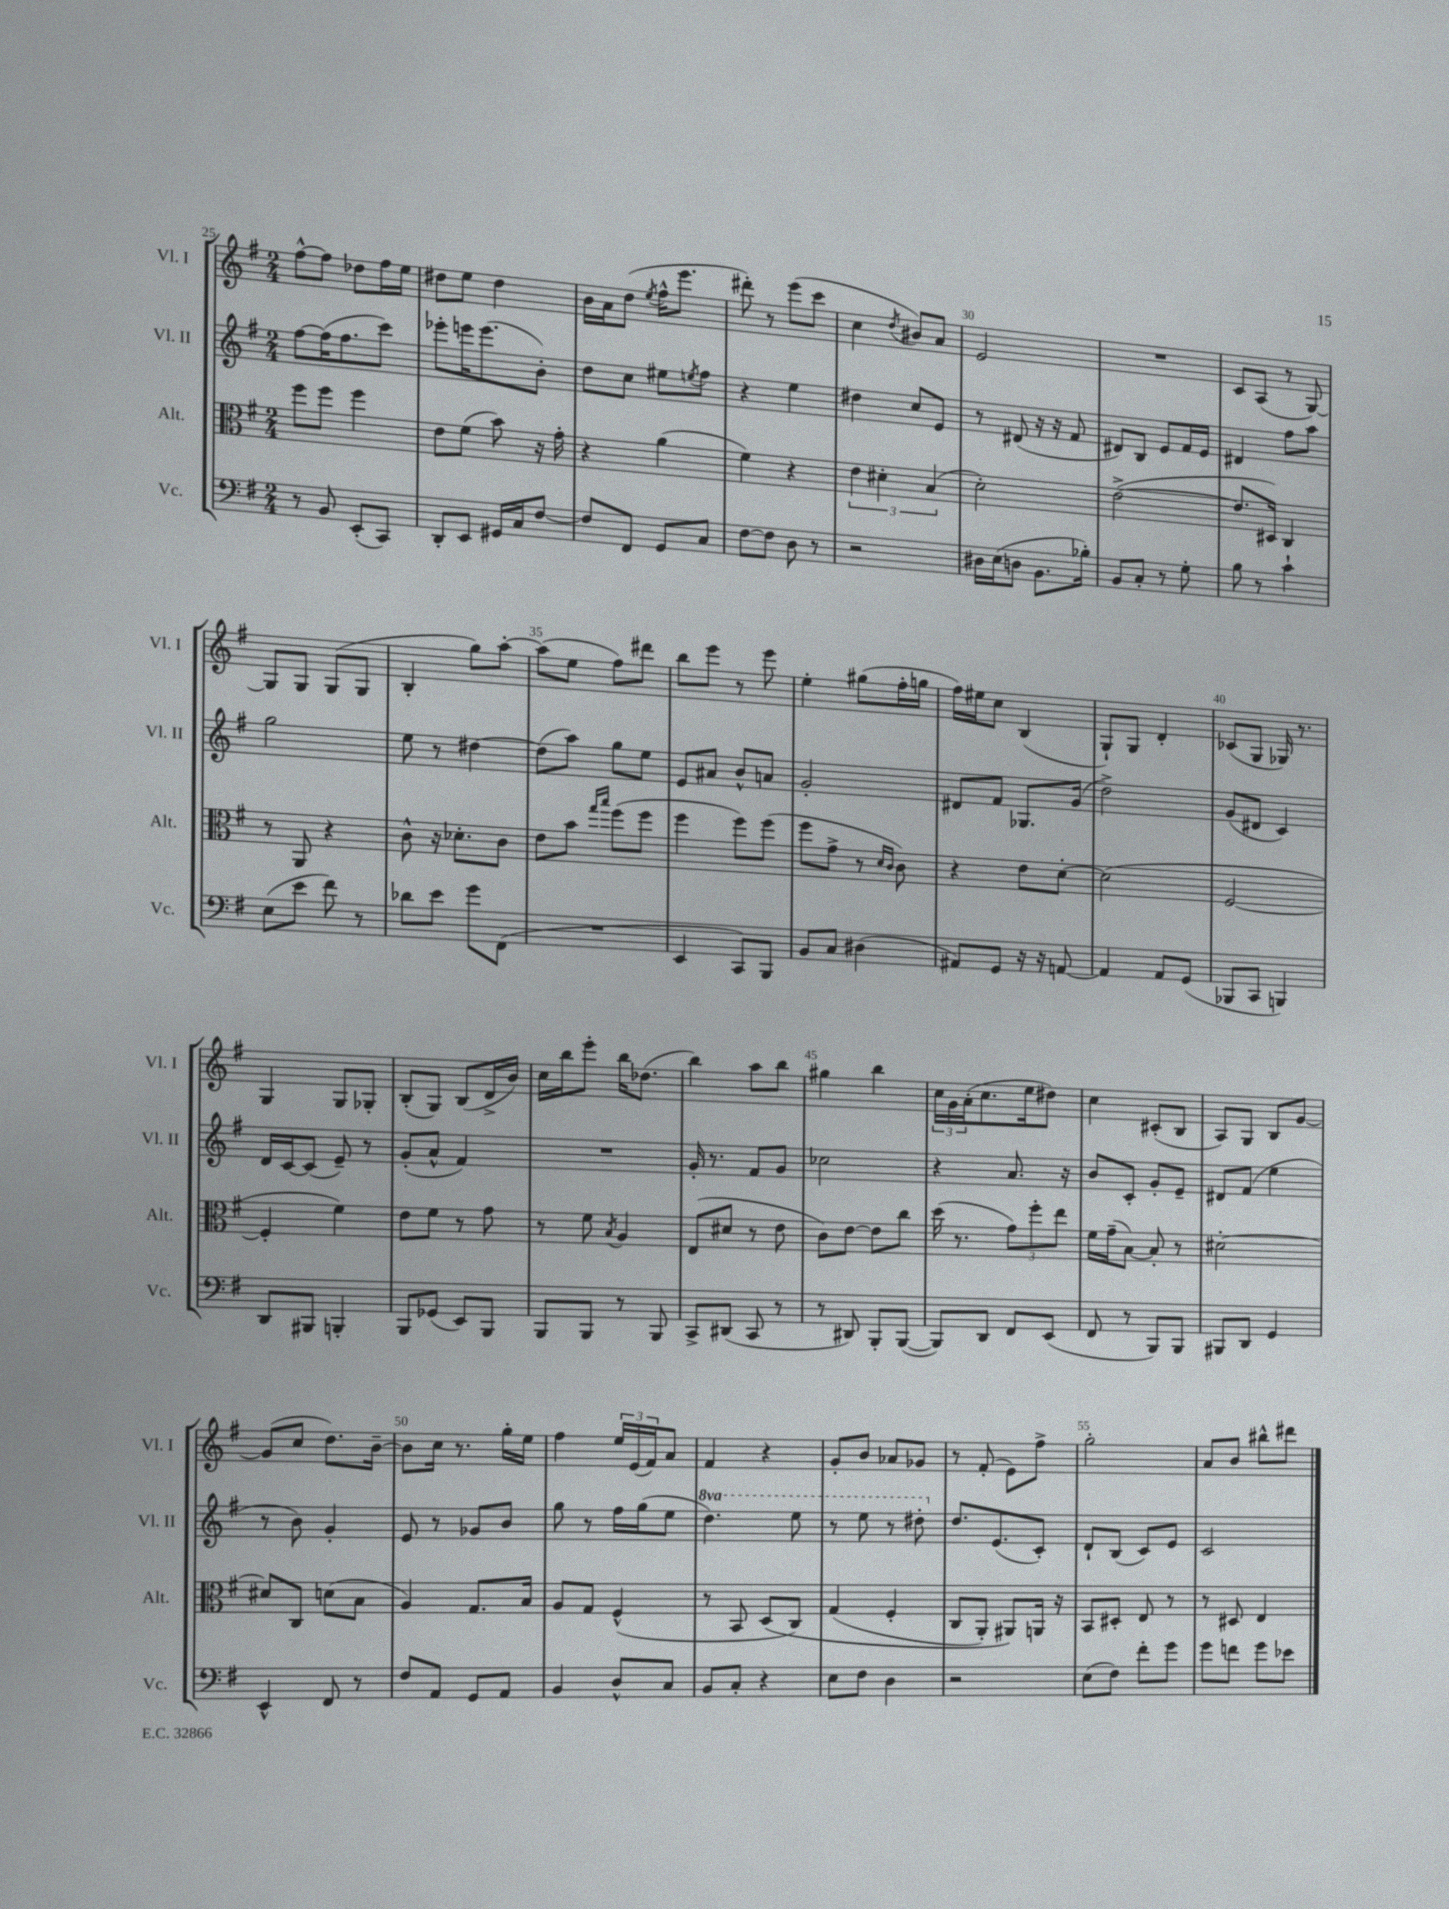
<<
\new StaffGroup <<
\new Staff = "s0" \with { instrumentName = "Vl. I" shortInstrumentName = "Vl. I" } {
    \clef treble \key g \major \numericTimeSignature \time 2/4
    fis''8~-^ fis''8 des''8 fis''16 e''16 |
    dis''8 e''8 dis''4 |
    b'16 a'16 d''8( \acciaccatura { e''8 } fis''16-^ e'''8. |
    dis'''8-.) r8 e'''8( c'''8 |
    c''4 \acciaccatura { d''8 } bis'8) a'8 |
    e'2 |
    R2 |
    c'8 a8( r8 g8~) |
    g8 g8 g8( g8 |
    b4-. g''8) a''8~-. |
    a''8( e''8 fis''8) dis'''8 |
    b''8 e'''8 r8 e'''8 |
    e''4-. gis''8( fis''16-. g''16 |
    fis''16) eis''16 c''8 b4( |
    g8-!) g8 d'4-. |
    ces'8( g8 ges16) r8. |
    g4 g8 ges8-. |
    b8-.( g8) b8( d'16-> b'16) |
    c''16 b''16 e'''8-. b''16 des''8.( |
    b''4) a''8 b''8 |
    gis''4 b''4 |
    \tuplet 3/2 { c''16 g'16 a'16-.( } c''8. e''16 dis''8) |
    c''4 cis'8-.( b8 |
    a8) g8 b8 g'8~ |
    g'8( c''8 d''8.) b'16~-- |
    b'8 c''16 r8. g''16-. e''16 |
    fis''4 \tuplet 3/2 { e''16 e'16( fis'16) } a'8 |
    fis'4 r4 |
    g'8-. b'8 aes'8 ges'8 |
    r8 fis'8-.( e'8) fis''8-> |
    g''2-. |
    a'8 b'8 bis''8-^ dis'''8 \bar "|." |
}
\new Staff = "s1" \with { instrumentName = "Vl. II" shortInstrumentName = "Vl. II" } {
    \clef treble \key g \major \numericTimeSignature \time 2/4 \set Staff.ottavationMarkups = #ottavation-simple-ordinals
    fis''8~ fis''16( fis''8. c'''8) |
    ees'''8-. e'''16 e'''8.( b'8-.) |
    d''8 c''8 eis''8 \acciaccatura { e''8 } fis''8 |
    r4 e''4 |
    dis''4 c''8 e'8 |
    r8 dis'8( r16 r16 fis'8 |
    dis'8) b8 e'8 fis'16 e'16 |
    dis'4 fis''8 a''8 |
    g''2 |
    e''8 r8 dis''4~ |
    dis''8( a''8) g''8 e''8 |
    e'8 ais'8 b'8-^ a'8 |
    g'2-. |
    dis'8 fis'8 ges8. g'16( |
    d''2->) |
    g'8( dis'8 c'4) |
    d'16 c'16~ c'8( e'8--) r8 |
    g'8-.( a'8-^ fis'4) |
    R2 |
    g'16-. r8. fis'8 g'8 |
    ces''2 |
    r4 a'8. r16 |
    b'8 c'8-. g'8-. e'8-- |
    dis'8 fis'8( e''4 |
    r8 b'8) g'4-. |
    e'8 r8 ges'8 b'8 |
    g''8 r8 fis''16 g''16( e''8 |
    \ottava #1 d'''4.) e'''8 |
    r8 e'''8 r8 dis'''8-. \ottava #0 |
    d''8. e'8.( c'8-.) |
    d'8-! b8( c'8) e'8 |
    c'2 \bar "|." |
}
\new Staff = "s2" \with { instrumentName = "Alt." shortInstrumentName = "Alt." } {
    \clef alto \key g \major \numericTimeSignature \time 2/4
    fis''8 fis''8 fis''4 |
    e'8 fis'8( b'8) r16 g'16-. |
    r4 a'4( |
    fis'4) r4 |
    \tuplet 3/2 { e'4 dis'4-. b4( } |
    d'2-.) |
    e'2~->( |
    e'8. dis16) c4 |
    r8 a,8 r4 |
    c'8-^ r16 des'8.-. c'8 |
    e'8 b'8 \grace { g''16 b''16 } fis''8( fis''8 |
    fis''4 fis''8) fis''8( |
    fis''8 g'8-> r8 \grace { d'16 c'16 } c'8) |
    r4 e'8 d'8~-. |
    d'2( |
    fis2~ |
    fis4-. fis'4) |
    e'8 fis'8 r8 g'8 |
    r8 fis'8 \acciaccatura { b8 } a4 |
    e8( dis'8 r8 e'8 |
    c'8) e'8~ e'8 c''8 |
    d''16( r8. \tuplet 3/2 { g'8) fis''8-. e''8 } |
    fis'16 g'16--( b8~) b8-. r8 |
    dis'2~-. |
    dis'8 c8 d'8( b8 |
    a4) g8. b16 |
    a8 g8 fis4-^( |
    r8 b,8 d8\( c8) |
    g4( fis4-. |
    c8 a,8-.) ais,8\) a,16 r16 |
    b,8 dis8-. e8 r8 |
    r8 dis8 e4 \bar "|." |
}
\new Staff = "s3" \with { instrumentName = "Vc." shortInstrumentName = "Vc." } {
    \clef bass \key g \major \numericTimeSignature \time 2/4
    r8 b,8 e,8-.( c,8) |
    d,8-. e,8 gis,16 c16 fis8~ |
    fis8 fis,8 g,8 c8 |
    fis8~ fis8 d8 r8 |
    r2 |
    dis16 e16( d8 b,8. bes16-.) |
    b,8 c8-. r8 g8-. |
    b8 r8 c'4-! |
    e8( e'8 fis'8) r8 |
    des'8 e'8 g'8 fis,8( |
    R2 |
    e,4 c,8) b,,8 |
    b,8 c8 dis4( |
    ais,8) g,8 r16 r16 a,8~ |
    a,4 a,8 g,8( |
    bes,,8 c,8 b,,4) |
    d,8 bis,,8 b,,4-. |
    b,,8 ges,8( e,8) b,,8 |
    b,,8 b,,8 r8 b,,8 |
    c,8-> dis,8( c,8 r8 |
    r8 dis,8) b,,8-. b,,8~( |
    b,,8) d,8 fis,8 e,8( |
    fis,8 r8 b,,8) b,,8 |
    bis,,8 d,8 g,4 |
    e,4-^ fis,8 r8 |
    fis8 a,8 g,8 a,8 |
    b,4 d8-^ c8 |
    b,8 c8-. r4 |
    e8 fis8 d4 |
    r2 |
    e8( fis8) fis'8-. g'8 |
    g'8 f'8 g'8 ees'8 \bar "|." |
}
>>
>>
\layout { \context { \Score currentBarNumber = #25 \override BarNumber.break-visibility = ##(#f #t #t) barNumberVisibility = #(every-nth-bar-number-visible 5) } }
